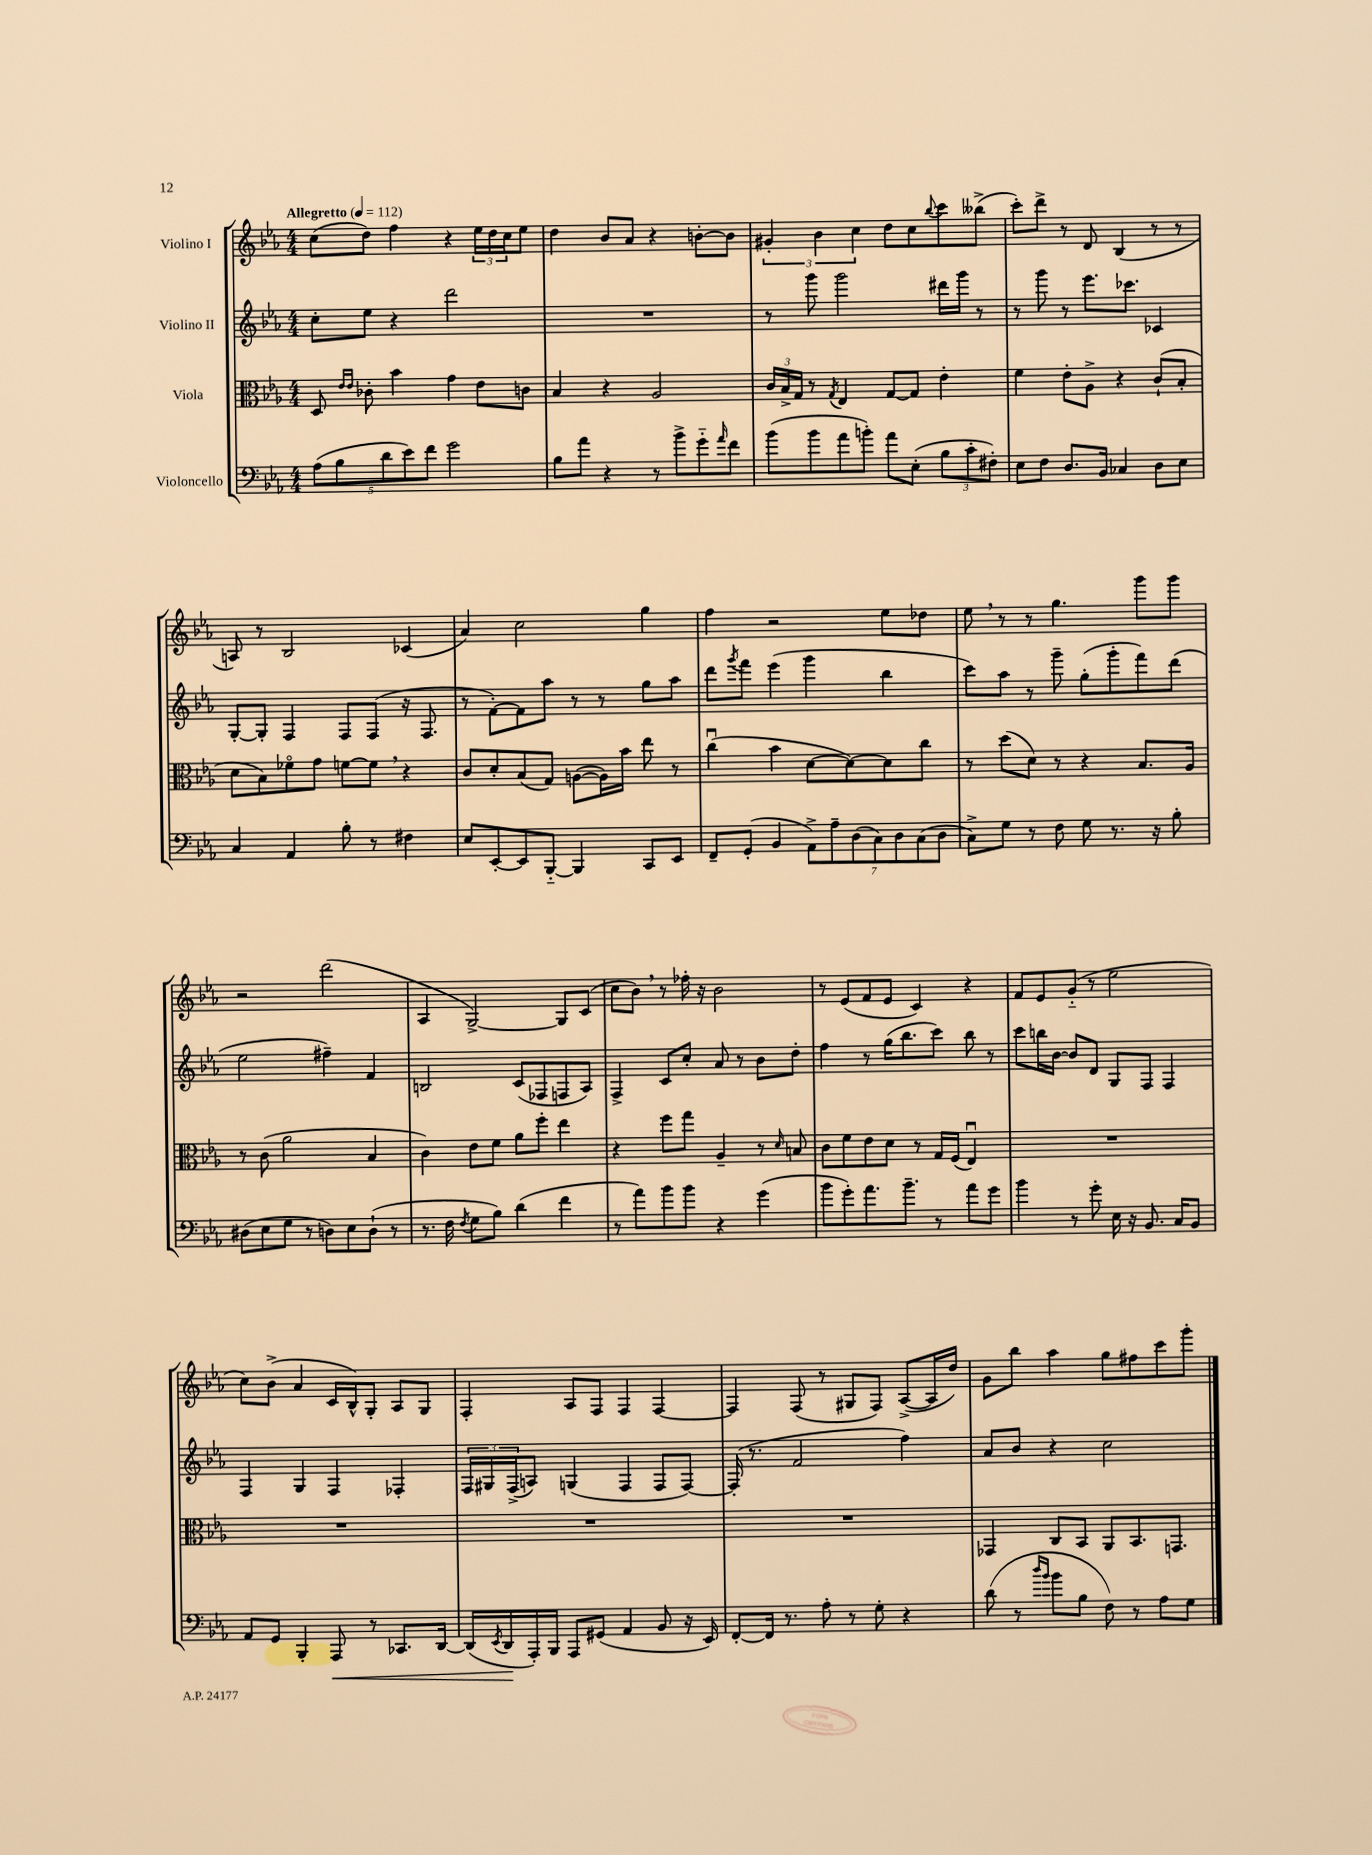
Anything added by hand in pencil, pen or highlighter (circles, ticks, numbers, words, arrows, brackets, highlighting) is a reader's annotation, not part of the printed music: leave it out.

**kern	**kern	**kern	**kern
*staff4	*staff3	*staff2	*staff1
*clefF4	*clefC3	*clefG2	*clefG2
*k[b-e-a-]	*k[b-e-a-]	*k[b-e-a-]	*k[b-e-a-]
*M4/4	*M4/4	*M4/4	*M4/4
*MM112	*MM112	*MM112	*MM112
(10A-	8D	8cc'	(8cc
10B-	.	.	.
.	16qqe-	.	.
.	16qqe-	.	.
.	8c-'	8ee-	8dd)
10d	.	.	.
.	4b-	4r	4ff
10e-)	.	.	.
10f	.	.	.
2g	4g	2ddd	4r
.	8e-	.	24ee-
.	.	.	24dd
.	.	.	24cc
.	8c	.	8ee-
=	=	=	=
8B-	4B-	1r	4dd
8a-	.	.	.
4r	4r	.	8b-
.	.	.	8a-
8r	2A-	.	4r
8b-^	.	.	.
8g'~	.	.	[8b'
16qqa-	.	.	.
8f	.	.	8b]
=	=	=	=
(8b-	24c	8r	6g#'
.	24B-^	.	.
.	24G	.	.
8b-	8r	8ggg	.
.	.	.	6b-
.	8qG	.	.
8a-	4E-	2ggg	.
.	.	.	6cc
8b')	.	.	.
8a-	[8G	.	8dd
(8E-'	8G]	.	8cc
.	.	.	8qqbb-
12B-	4e-'	16ddd#	8ccc
.	.	16ggg	.
12c'	.	.	.
.	.	8r	(8bb--^
12F#')	.	.	.
=	=	=	=
8E-	4f	8r	8ccc')
8F	.	8ggg	8ddd^
8.D	8e-'	8r	8r
.	8A-^	8.eee-	8d
16BB-	.	.	.
4C-	4r	.	(4B-
.	.	8.ccc-	.
8D	(8c`	4c-	8r
8E-	8B-'	.	8r
=	=	=	=
4C	8d	[8G'	8A)
.	8B-)	8G']	8r
4AA-	8f-o	4F	2B-
.	8g	.	.
8B-'	[8f	8F	.
8r	8f]	(8F	.
4F#	4r	16r	(4c-
.	.	8.F	.
=	=	=	=
8E-	8c	8r	4a-)
[8EE-'	8d'	[8f')	.
8EE-]	(8B-	8f]	2cc
[8BBB-'~	8G)	8aa-	.
4BBB-]	([8A	8r	.
.	16A])	8r	.
.	16b-	.	.
8CC	8ee-	8gg	4gg
8EE-	8r	8aa-	.
=	=	=	=
8FF~	(4ccu	8ddd	4ff
.	.	8qggg	.
(8GG'	.	8fff	.
4BB-	4b-	(4eee-	2r
14AA-^)	[8d	4ggg	.
14A-~	.	.	.
.	8d_)	.	.
(14D	.	.	.
14C)	.	.	.
.	8d]	4bb-	8ee-
14D	.	.	.
(14C	.	.	.
.	8cc	.	8dd-
14D	.	.	.
=	=	=	=
8C^)	8r	8ccc)	8ee-
8G	(8dd	8aa-	8r
8r	8d)	8r	8r
8F	8r	8ggg~	4.gg
8G	4r	(8gg'	.
8.r	.	8ggg'	.
.	8.B-	8fff)	8ggg
16r	.	.	.
8B-'	.	(8ddd	8ggg
.	16A-	.	.
=	=	=	=
(8D#	8r	2ee-	2r
8E-	(8c	.	.
8G	2a-	.	.
8r	.	.	.
8D)	.	4ff#~)	(2ddd
8E-	.	.	.
(8D`	4B-	4f	.
8r	.	.	.
=	=	=	=
8.r	4c)	2B	4A-
16F	.	.	.
8qF	.	.	.
8G	8e-	.	[2G^)
8B-)	8f	.	.
(4d	8a-	(8c	.
.	8ff'	8F-	.
4f	4ee-	8F	8G]
.	.	8A-)	(8c
=	=	=	=
8r	4r	4F^	8cc
8a-)	.	.	8b-)
8b-	8ff	8c	8r
8b-	8gg	8cc'	16ff-'
.	.	.	16r
4r	4A-~	8a-	2b-
.	.	8r	.
(4g	8r	8b-	.
.	16qqd	.	.
.	8B	8dd'	.
=	=	=	=
8b-	8c	4ff	8r
8g')	8f	.	(8e-
8.a-	8e-	8r	8f
.	8d	(16gg	8e-
8.b-~	.	8.bb-	.
.	8r	.	4c)
8r	16G	8ccc)	.
.	(16F	.	.
8a-	4E-u)	8bb-	4r
8g	.	8r	.
=	=	=	=
4b-	1r	8ccc	8f
.	.	16bb	8e-
.	.	[16b-	.
8r	.	8b-]	(8g'~
8g'	.	8d	8r
16E-	.	8G	2ee-
16r	.	.	.
8.BB-	.	8F	.
.	.	4F	.
16C	.	.	.
8BB-	.	.	.
=	=	=	=
8AA-	1r	4F	8cc)
8GG	.	.	(8b-^
4BBB-'	.	4G	4a-
8AAA-	.	4F	16c
.	.	.	16B-^^)
8r	.	.	8G'
8.CC-	.	4F-'	8A-
.	.	.	8G
[16DD	.	.	.
=	=	=	=
(16DD]	1r	24F	4F'
.	.	24G#	.
8qEE-	.	.	.
16DD	.	.	.
.	.	(24F^	.
16AAA-')	.	8A)	.
16BBB-	.	.	.
8AAA-	.	(4G	8A-
(8GG#	.	.	8F
4AA-	.	4F	4F
8BB-	.	8F	[4F
16r	.	[8F)	.
16EE-)	.	.	.
=	=	=	=
[8FF'	1r	(16F']	4F]
.	.	8.r	.
16FF]	.	.	.
8.r	.	.	.
.	.	2f	(8F
8A-'	.	.	8r
8r	.	.	8G#
8G'	.	.	8F)
4r	.	4ff)	([8A-^
.	.	.	16A-]
.	.	.	16dd)
=	=	=	=
(8d	4GG-	8a-	8g
8r	.	8b-	8bb-
16qqdd	.	.	.
16qqb-	.	.	.
8b-	8C	4r	4aa-
8B-	8BB-	.	.
8F)	8AA-	2cc	8gg
8r	8.BB-	.	8ff#
8A-	.	.	8ccc
.	8.GG	.	.
8G	.	.	8ggg'
==	==	==	==
*-	*-	*-	*-
